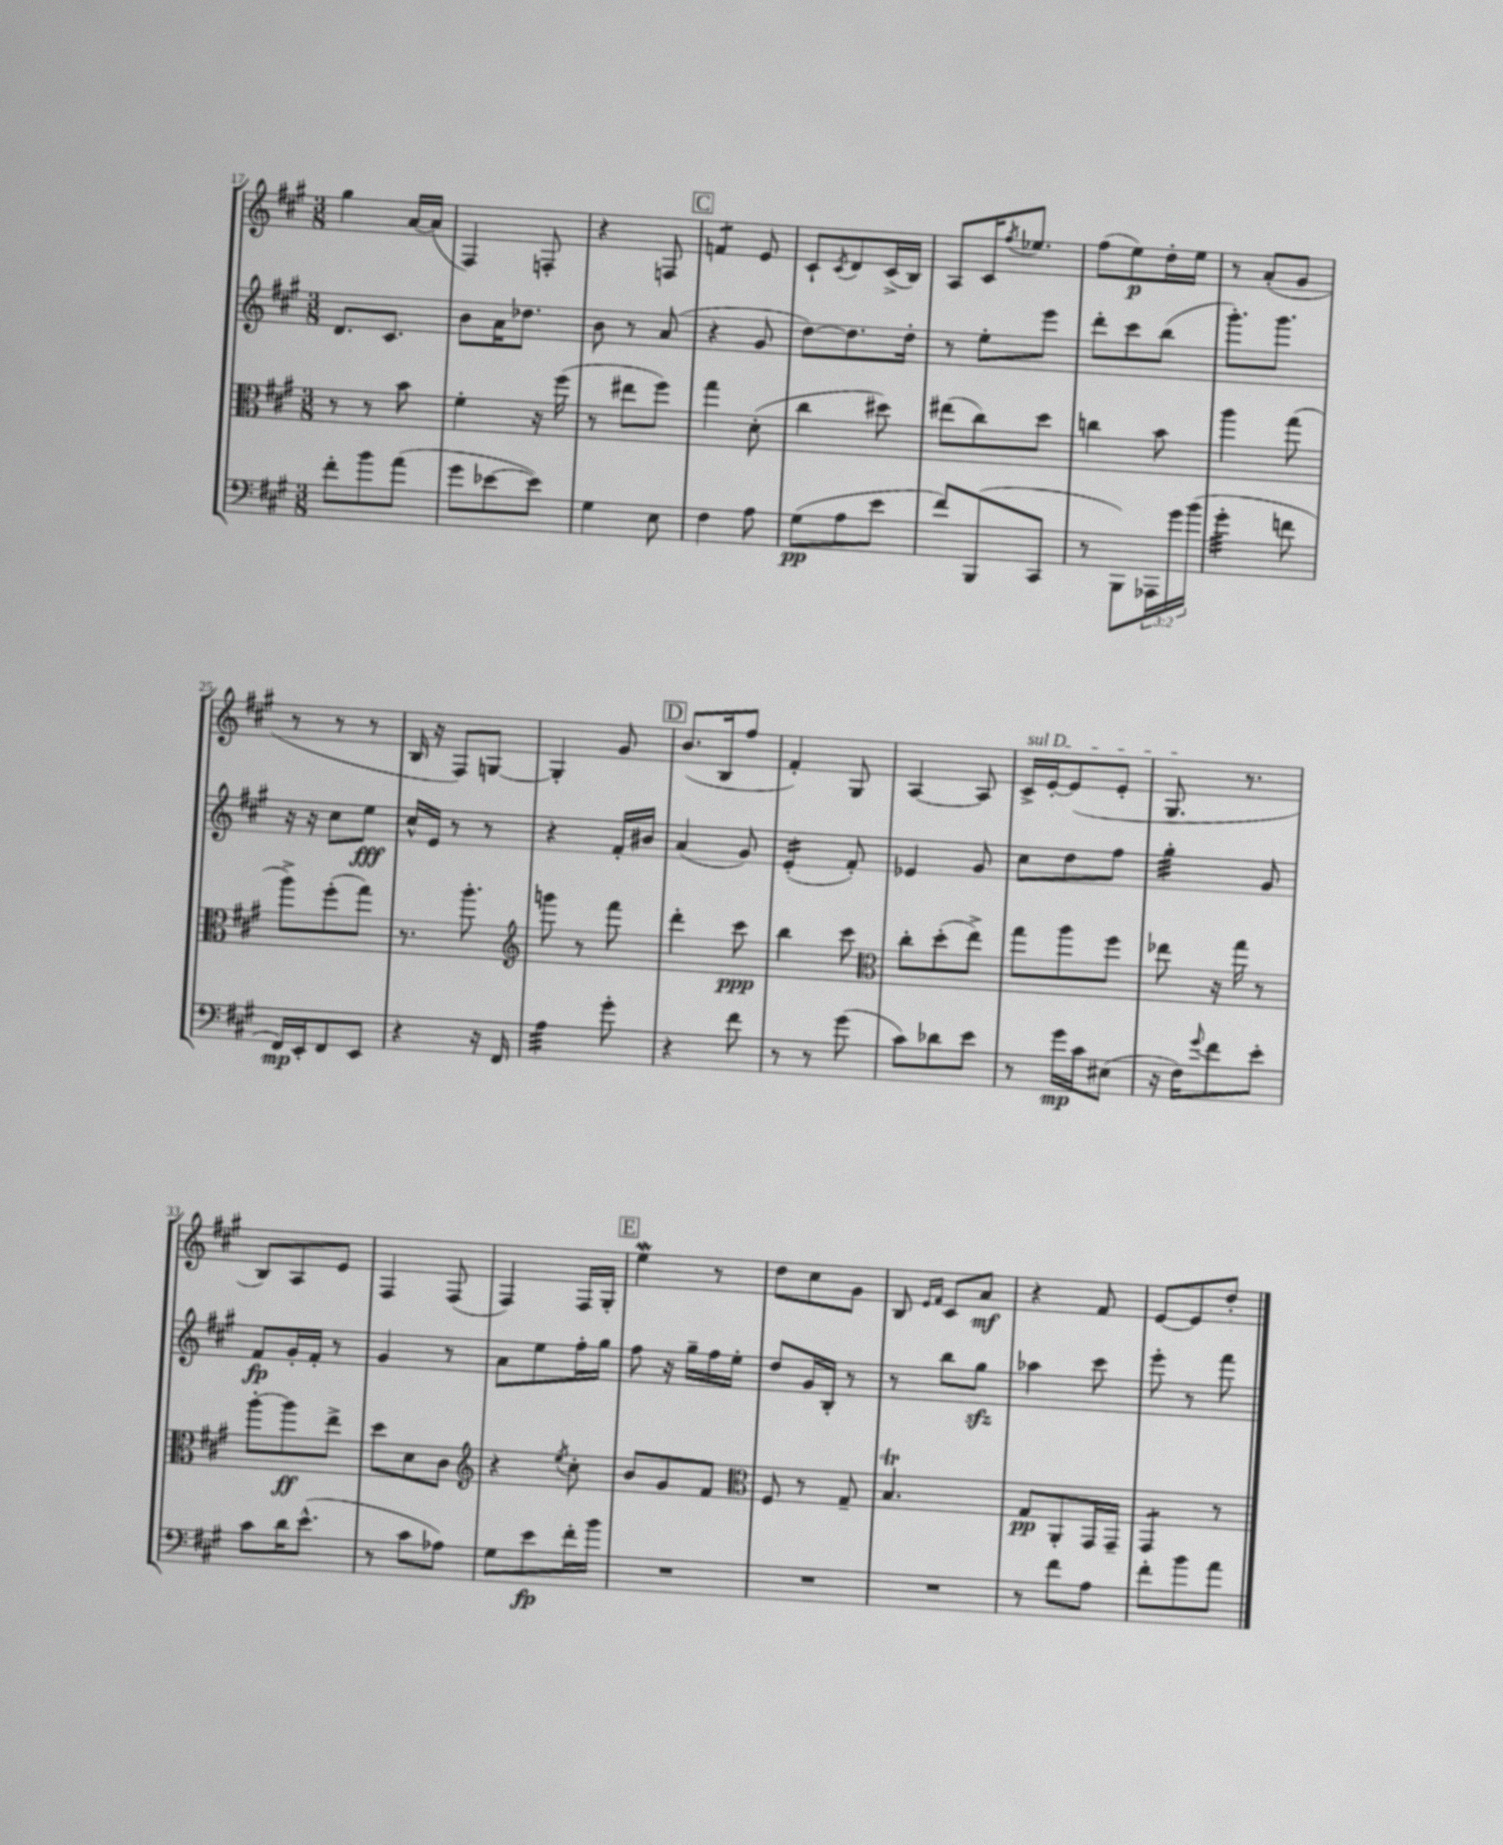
<<
\new StaffGroup <<
\new Staff = "s0" {
    \clef treble \key a \major \numericTimeSignature \time 3/8
    gis''4 a'16~ a'16( |
    fis4) f8-. |
    r4 f8 |
    \mark \markup { \box "C" } f'4:8 e'8 |
    cis'8-! \acciaccatura { cis'8 } d'8 cis'16->( b16) |
    a8 cis'16 \acciaccatura { fis''8 } ees''8. |
    fis''8( e''8\p) d''16-. e''16 |
    r8 a'8-.( gis'8 |
    r8 r8 r8 |
    b16 r16 fis8) g8~ |
    g4-. gis'8 |
    \mark \markup { \box "D" } b'8.( b16 fis''8 |
    fis'4-.) gis8 |
    a4~ a8 |
    \once \override TextSpanner.bound-details.left.text = \markup { \italic "sul D" } cis'16->\startTextSpan e'16~-. e'8( e'8-. |
    gis8.\stopTextSpan r8. |
    b8) a8 e'8 |
    fis4 fis8( |
    fis4) fis16 gis16-. |
    \mark \markup { \box "E" } e''4\mordent r8 |
    d''8 cis''8 gis'8 |
    b8 \grace { e'16 fis'16 } cis'8 a'8\mf |
    r4 fis'8 |
    e'8~ e'8 d''8-. \bar "|." |
}
\new Staff = "s1" {
    \clef treble \key a \major \numericTimeSignature \time 3/8
    d'8. cis'8. |
    b'8 a'16 des''8. |
    b'8 r8 a'8( |
    \mark \markup { \box "C" } r4 gis'8 |
    d''8~) d''8. d''16-. |
    r8 e''8-. e'''8 |
    d'''8-. cis'''8 b''8( |
    gis'''8.-.) gis'''8. |
    r16 r16 cis''8 e''8\fff |
    cis''16-^ e'16 r8 r8 |
    r4 fis'16-. bis'16 |
    \mark \markup { \box "D" } a'4( gis'8) |
    e'4:16-.( fis'8-.) |
    ees'4 gis'8 |
    cis''8 d''8 fis''8 |
    gis''4:32-. gis'8 |
    fis'8\fp gis'16-. fis'16-. r8 |
    gis'4 r8 |
    a'8 e''8 fis''16-. gis''16 |
    \mark \markup { \box "E" } fis''8 r16 gis''16-- fis''16 e''16-. |
    d''8 gis'16 b16-. r8 |
    r8 b''8 gis''8\sfz |
    aes''4 cis'''8 |
    e'''8-. r8 fis'''8 \bar "|." |
}
\new Staff = "s2" {
    \clef alto \key a \major \numericTimeSignature \time 3/8
    r8 r8 b'8 |
    fis'4-. r16 fis''16( |
    r8 eis''8 fis''8) |
    \mark \markup { \box "C" } gis''4 d'8-.( |
    cis''4 dis''8) |
    eis''8( cis''8) d''8 |
    c''4 b'8 |
    a''4 gis''8( |
    a''8->) fis''8-.( gis''8) |
    r8. a''8.-. |
    \clef treble g'''8 r8 fis'''8 |
    \mark \markup { \box "D" } d'''4-. cis'''8\ppp |
    b''4 cis'''8 |
    \clef alto cis''8-. d''8-.( e''8->) |
    gis''8 a''8 fis''8 |
    ees''8 r16 gis''16 r8 |
    a''8~-. a''8\ff e''8-> |
    d''8 d'8 cis'8 |
    \clef treble r4 \acciaccatura { e''8 } cis''8-. |
    \mark \markup { \box "E" } b'8 gis'8 fis'8 |
    \clef alto fis8 r8 gis8-- |
    b4.\trill |
    gis8\pp a,8-. gis,16 gis,16-- |
    gis,4:8 r8 \bar "|." |
}
\new Staff = "s3" {
    \clef bass \key a \major \numericTimeSignature \time 3/8 \override Staff.TupletNumber.text = #tuplet-number::calc-fraction-text
    fis'8-. b'8 a'8( |
    gis'8 ees'8~ ees'8) |
    gis4 e8 |
    \mark \markup { \box "C" } fis4 a8 |
    gis8\pp( a8 e'8 |
    fis'8) b,,8( cis,8 |
    r8 b,,8) \tuplet 3/2 { aes,,16 gis'16 b'16( } |
    gis'4:32-. f'8 |
    fis,16\mp) e,16-. fis,8 e,8 |
    r4 r16 fis,16 |
    a4:32 gis'8-. |
    \mark \markup { \box "D" } r4 fis'8 |
    r8 r8 gis'8( |
    cis'8) des'8 e'8 |
    r8 gis'16\mp cis'16 eis8( |
    r16 fis16) \appoggiatura { gis'8 } fis'8 e'8-. |
    cis'8 d'16 e'8.-^( |
    r8 cis'8 aes8) |
    gis8 e'8\fp fis'16-. b'16 |
    \mark \markup { \box "E" } R4. |
    R4. |
    R4. |
    r8 fis'8 a8 |
    fis'8-. b'8 a'8 \bar "|." |
}
>>
>>
\layout { \context { \Score currentBarNumber = #17 } }
